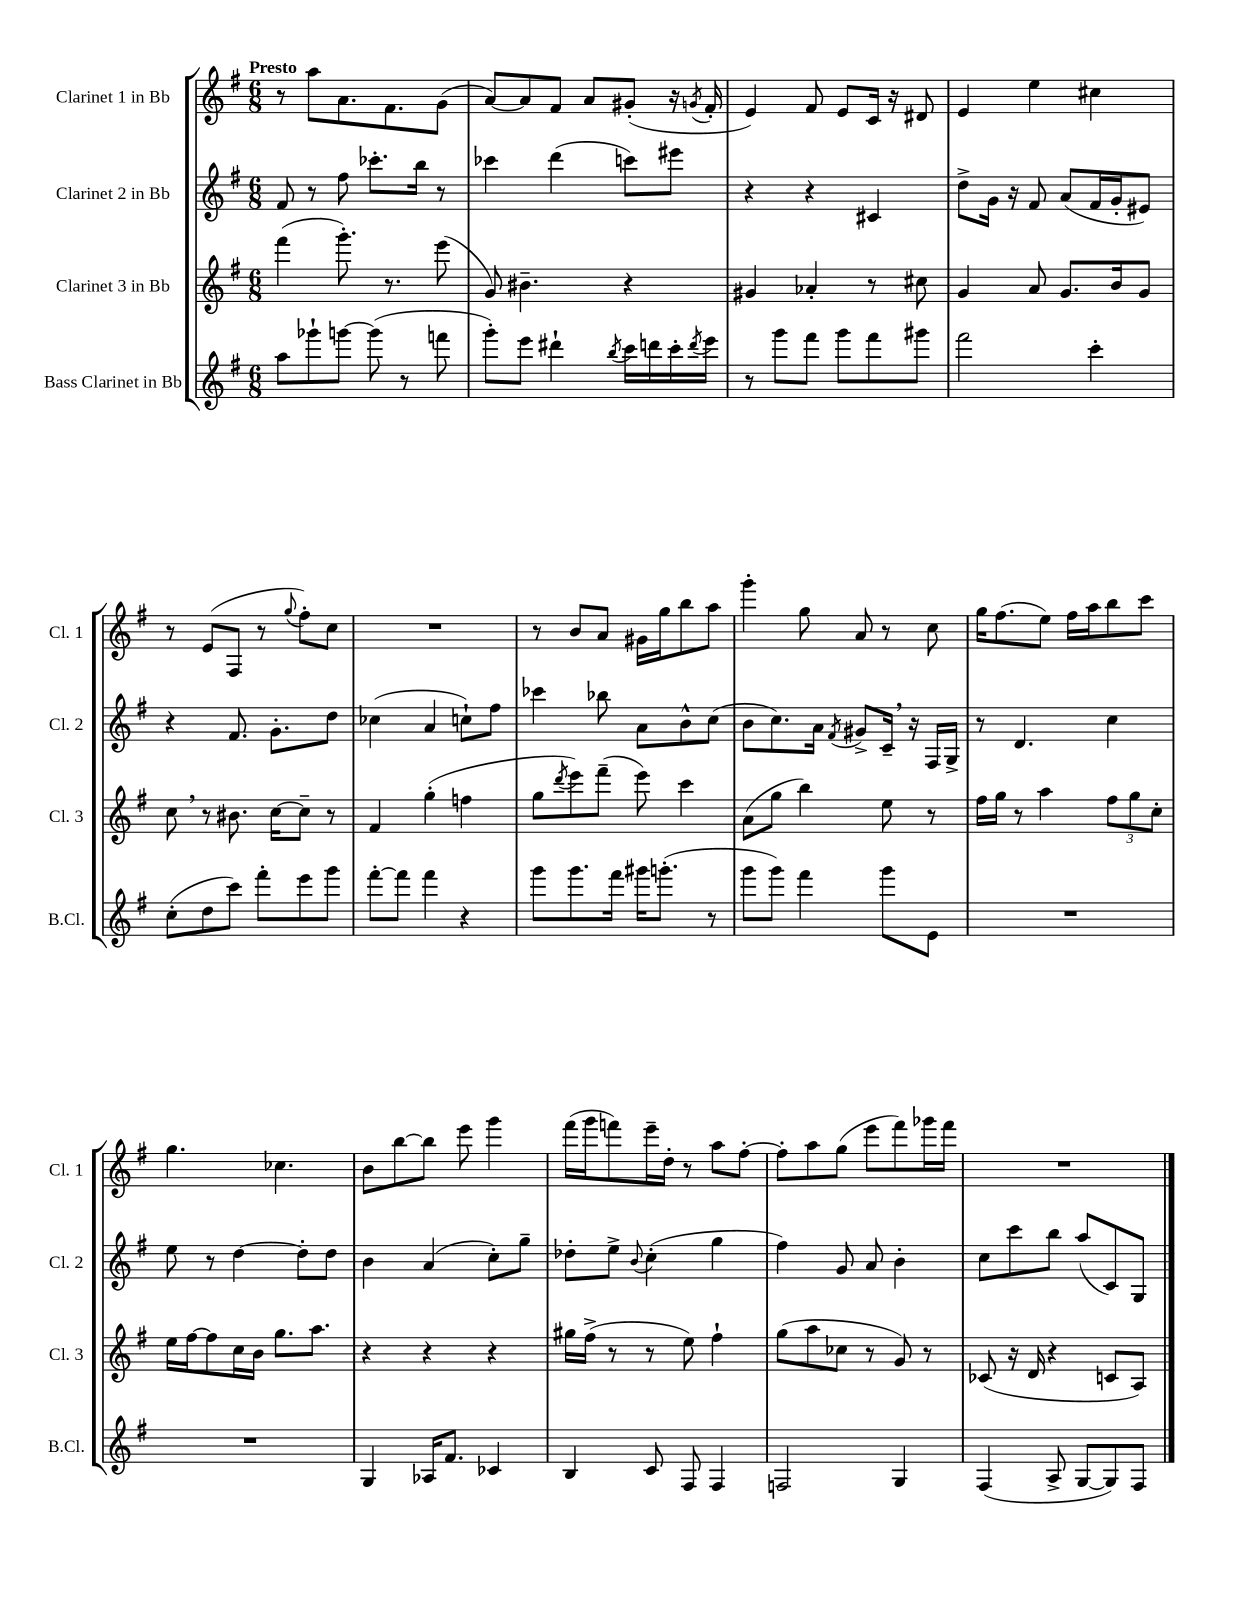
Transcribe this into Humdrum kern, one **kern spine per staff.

**kern	**kern	**kern	**kern
*staff4	*staff3	*staff2	*staff1
*clefG2	*clefG2	*clefG2	*clefG2
*k[f#]	*k[f#]	*k[f#]	*k[f#]
*M6/8	*M6/8	*M6/8	*M6/8
8aa\L	(4fff#\	8f#/	8r
8ggg-`\	.	8r	8aa\L
[8ggg\J	8.ggg'\)	8ff#\	8.a\
(8ggg\]	.	8.ccc-'\L	.
.	8.r	.	8.f#\
8r	.	.	.
.	.	16bb\Jk	.
8fff\	(8eee\	8r	(8g\J
=	=	=	=
8ggg'\L)	8g/)	4ccc-\	[8a/L)
8eee\J	4.b#~\	.	8a/]
4ddd#`\	.	(4ddd\	8f#/J
.	.	.	8a/L
8qbb/	.	.	.
16ccc\LL	4r	8ccc\L)	(8g#'/J
16ddd\	.	.	.
16ccc'\	.	8eee#\J	16r
8qddd/	.	.	8qg/
16eee\JJ	.	.	16f#'/
=	=	=	=
8r	4g#/	4r	4e/)
8ggg\L	.	.	.
8fff#\J	4a-'/	4r	8f#/
8ggg\L	.	.	8e/L
8fff#\	8r	4c#/	16c/Jk
.	.	.	16r
8ggg#\J	8cc#\	.	8d#/
=	=	=	=
2fff#\	4g/	8dd^\L	4e/
.	.	16g\Jk	.
.	.	16r	.
.	8a/	8f#/	4ee\
.	8.g/L	(8a/L	.
4ccc'\	.	16f#/L	4cc#\
.	16b/k	16g'/J	.
.	8g/J	8e#/J)	.
=	=	=	=
(8cc'\L	8cc\	4r	8r
8dd\	8r	.	(8e/L
8ccc\J)	8.b#\	8.f#/	8F#/J
8fff#'\L	.	.	8r
.	[16cc\LK	8.g'\L	.
.	.	.	8qqgg/
8eee\	8cc~\]J	.	8ff#'\L)
8ggg\J	8r	8dd\J	8cc\J
=	=	=	=
[8fff#'\L	4f#/	(4cc-\	2.r
8fff#\]J	.	.	.
4fff#\	(4gg'\	4a/	.
4r	4ff\	8cc`\L)	.
.	.	8ff#\J	.
=	=	=	=
8ggg\L	8gg\L	4ccc-\	8r
.	8qddd/	.	.
8.ggg\	8eee\)	.	8b/L
.	(8fff#~\J	8bb-\	8a/J
16fff#\Jk	.	.	.
16ggg#\LK	8eee\)	8a\L	16g#\LL
(8.ggg'\J	.	.	16gg\J
.	4ccc\	8b^^\	8bb\
8r	.	(8cc\J	8aa\J
=	=	=	=
8ggg\L	(8a\L	8b\L	4ggg'\
8ggg\J)	8gg\J	8.cc\)	.
4fff#\	4bb\)	.	8gg\
.	.	16a\Jk	.
.	.	8qf#/	.
.	.	8g#^/L	8a/
8ggg\L	8ee\	16c~/Jk	8r
.	.	16r	.
8e\J	8r	16F#/LL	8cc\
.	.	16G^/JJ	.
=	=	=	=
2.r	16ff#\LL	8r	16gg\LK
.	16gg\JJ	.	(8.ff#\
.	8r	4.d/	.
.	4aa\	.	8ee\J)
.	.	.	16ff#\LL
.	.	.	16aa\J
.	12ff#\L	4cc\	8bb\
.	12gg\	.	.
.	.	.	8ccc\J
.	12cc'\J	.	.
=	=	=	=
2.r	16ee\LL	8ee\	4.gg\
.	[16ff#\J	.	.
.	8ff#\]	8r	.
.	16cc\L	[4dd\	.
.	16b\JJ	.	.
.	8.gg\L	.	4.cc-\
.	.	8dd'\]L	.
.	8.aa\J	.	.
.	.	8dd\J	.
=	=	=	=
4G/	4r	4b\	8b\L
.	.	.	[8bb\
16A-/LK	4r	(4a/	8bb\]J
8.f#/J	.	.	.
.	.	.	8eee\
4c-/	4r	8cc'\L)	4ggg\
.	.	8gg~\J	.
=	=	=	=
4B/	16gg#\LL	8dd-'\L	(16fff#\LL
.	(16ff#^\JJ	.	16ggg\J
.	8r	8ee^\J	8fff\)
.	.	8qqb/	.
8c/	8r	(4cc'\	16eee~\L
.	.	.	16dd'\JJ
8F#/	8ee\)	.	8r
4F#/	4ff#`\	4gg\	8aa\L
.	.	.	[8ff#'\J
=	=	=	=
2F/	(8gg\L	4ff#\)	8ff#'\]L
.	8aa\	.	8aa\
.	8cc-\J	8g/	(8gg\J
.	8r	8a/	8eee\L
4G/	8g/)	4b'\	8fff#\)
.	8r	.	16ggg-\L
.	.	.	16fff#\JJ
=	=	=	=
(4F#/	(8c-/	8cc\L	2.r
.	16r	8ccc\	.
.	16d/	.	.
8A^/	4r	8bb\J	.
[8G/L	.	(8aa/L	.
8G/])	8c/L	8c/)	.
8F#/J	8A/J)	8G/J	.
==	==	==	==
*-	*-	*-	*-
